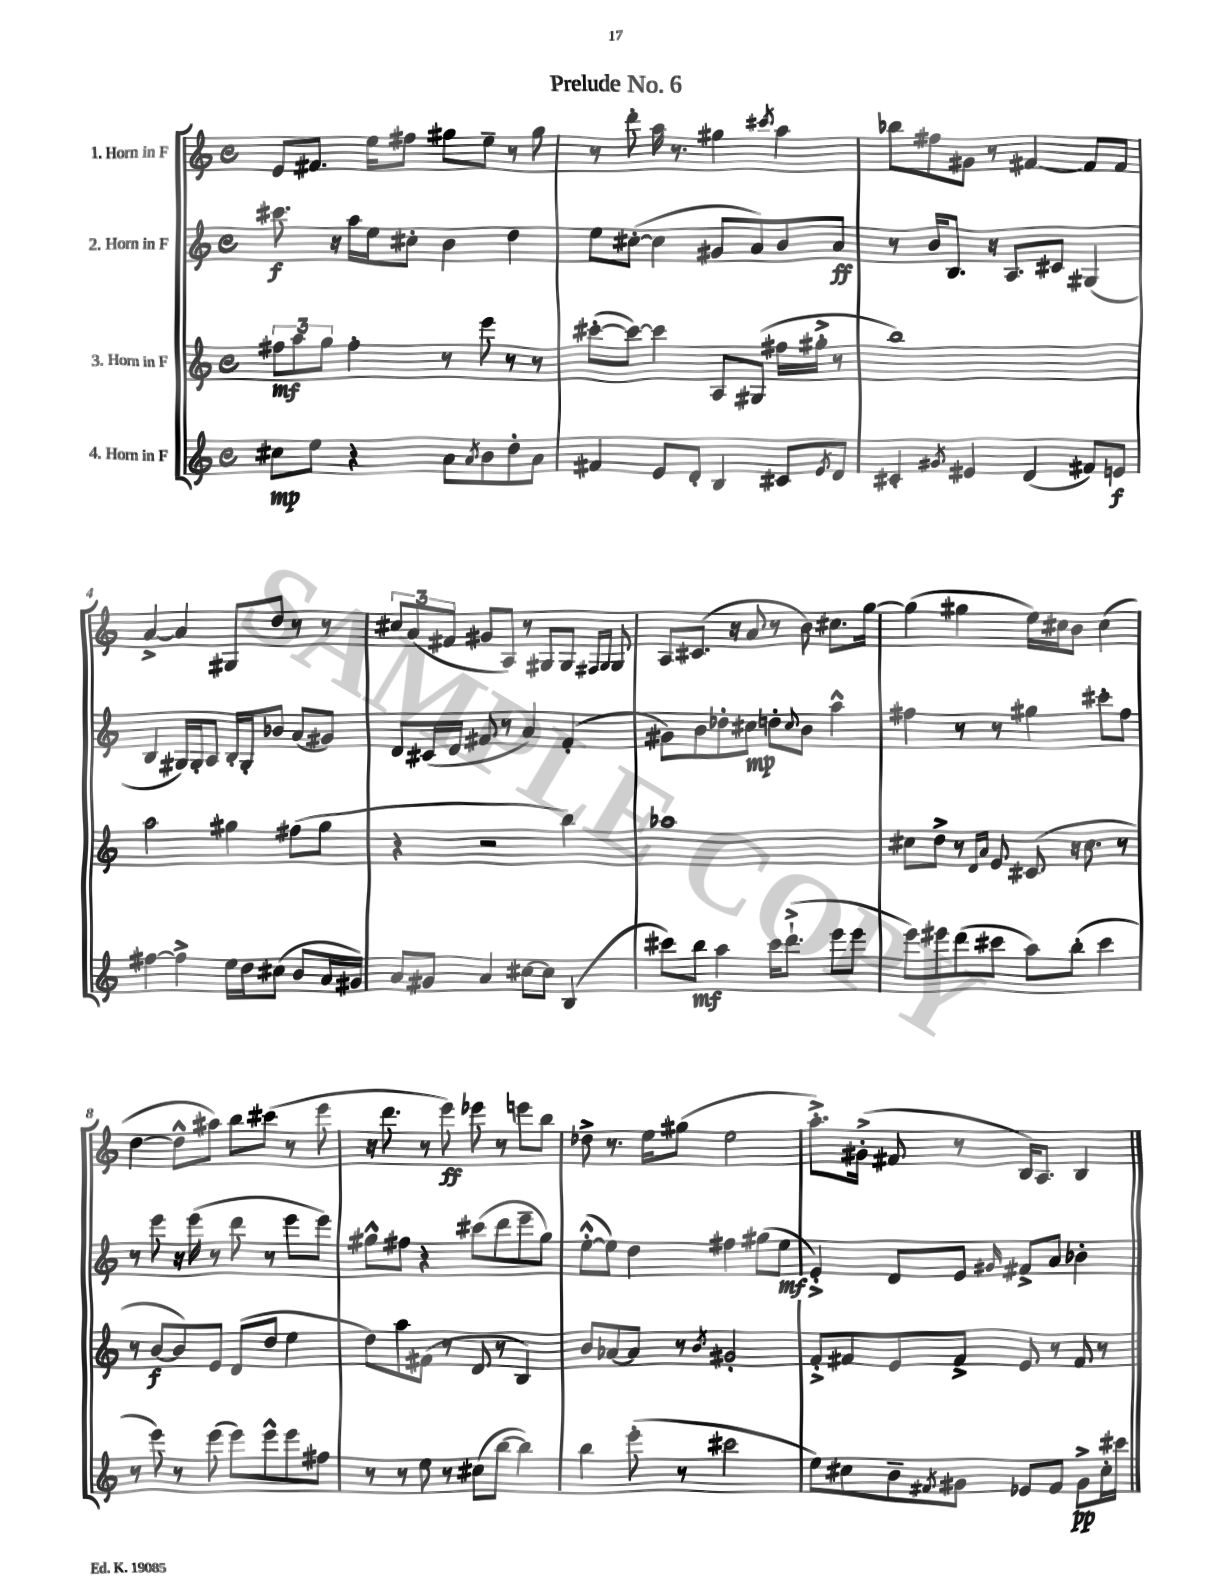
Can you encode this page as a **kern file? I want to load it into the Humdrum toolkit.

**kern	**kern	**kern	**kern
*staff4	*staff3	*staff2	*staff1
*clefG2	*clefG2	*clefG2	*clefG2
*k[]	*k[]	*k[]	*k[]
*M4/4	*M4/4	*M4/4	*M4/4
*met(c)	*met(c)	*met(c)	*met(c)
8cc#\L	12ff#\L	8.ccc#\	8e/L
.	12aa\	.	.
8ee\J	.	.	8.f#/J
.	12gg\J	.	.
.	.	16r	.
4r	4ff#'\	16aa\LL	.
.	.	16ee\J	16ee\LK
.	.	8cc#'\J	8ff#\J
8a\L	8r	4b\	8gg#\L
8qa/	.	.	.
8b\	8eee\	.	8ee~\J
8dd'\	8r	4dd\	8r
8a\J	8r	.	8gg#\
=	=	=	=
4f#/	([8ccc#'\L	8ee\L	8r
.	8ccc#\_J)	([8cc#'\J	8ddd'\
8e/L	4ccc#\]	4cc#\]	16aa\
.	.	.	8.r
8d'/J	.	.	.
4B/	8A/L	8g#/L	4gg#\
.	(8G#/J	8a/)	.
.	.	.	8qccc#/
8c#/L	16ff#\LL	8b/	4aa\
.	16gg#'^\JJ	.	.
8qe/	.	.	.
8d/J	8r	8a/J	.
=	=	=	=
4c#'/	1bb)	8r	8bb-\L
.	.	16b/LK	8ff#\
.	.	8.B/J	.
8qg#/	.	.	.
4e#/	.	.	8g#\J
.	.	16r	8r
.	.	8.A/L	.
(4d/	.	.	[4f#/
.	.	8c#/J	.
8f#/L)	.	(4G#/	8f#/]L
8e/J	.	.	8f#/J
=	=	=	=
[4ff#\	2aa\	4B/	[4a^/
4ff#^\]	.	16G#/LL)	4a/]
.	.	16G#'/J	.
.	.	8A/J	.
16ee\LL	4gg#\	16B'/LL	8G#/L
16dd\J	.	16G#'/J	.
(8cc#\J	.	8b-/J	8dd/J
8b/L	(8ff#\L	(8a/L	8r
16a/L	8gg#\J	8g#/J)	8r
16g#/JJ)	.	.	.
=	=	=	=
8a/L	4r	8d/L	12cc#/L
.	.	.	(12a/
8g#/J	.	(16c#/L	.
.	.	.	12f#/J
.	.	16d/JJ	.
4a/	2r	8f#/	8g#/L
.	.	8r	8A/J)
[8cc#\L	.	4a/)	8r
8cc#\]J	.	.	8G#/L
(4B/	4bb\)	(4f#'/	8G#/J
.	.	.	16qqF#/LL
.	.	.	16qqG#/JJ
.	.	.	8G#/
=	=	=	=
8ccc#\L)	1aa-	8g#\L)	8A/L
8bb\J	.	8b\	(8.c#/J
4aa\	.	8dd-'\	.
.	.	.	16r
.	.	8cc#\J	8a/
16ccc#\LK	.	8dd'\L	8r
(8.ddd`^\J	.	.	.
.	.	8qqcc#/	.
.	.	8b\J	8b\)
8eee\L	.	4aa^^\	8.cc#\L
8eee\J	.	.	.
.	.	.	[16gg\Jk
=	=	=	=
8eee\L)	8cc#\L	4ff#\	(4gg\]
8eee#\	8dd^\J	.	.
(8ddd\	8r	8r	4gg#\
.	16qqd/LL	.	.
.	16qqa/JJ	.	.
8ccc#\J	8e/	8r	.
8aa\L)	(8c#/	4gg#\	16ee\LL)
.	.	.	16cc#\J
(8bb'\J	16r	.	8b\J
.	8.cc#\	.	.
4ccc#\	.	8ccc#'\L	(4cc#\
.	8r	8ff#\J	.
=	=	=	=
8r	8r	8r	[4dd\
8eee\)	[8b/L	8eee\	.
8r	8b/])	16r	8dd^^\]L
.	.	(16eee\	.
(8eee\	8e/J	8r	8aa#\J)
8eee\L)	(8d/L	8ddd\	8bb\L
8eee^^\	8dd/J	8r	(8ccc#\J
8eee\	4ee\	8eee\L	8r
8ff#\J	.	8eee\J)	8eee\
=	=	=	=
8r	8dd\L)	8gg#^^\L	16r
.	.	.	8.ddd\
8r	8aa\	8ff#\J	.
8ee\	(8f#\J	4r	8r
8r	8r	.	8eee\)
(8cc#\L	8d/	(8ccc#\L	8eee-\
[8bb\J	8r	8ddd\	8r
4bb\])	4B/)	8eee~\	8eee\L
.	.	8gg#\J)	8bb\J
=	=	=	=
4bb\	8b/L	([8ee'^^\L	8dd-^\
.	[8a-/	8ee\]J)	8.r
(8eee'\	8a-/]J	4dd\	.
.	.	.	16ee\LK
8r	8r	.	(8gg#\J
.	8qb/	.	.
2ccc#\	2g#'/	4ff#\	2ee\
.	.	(8gg#\L	.
.	.	8ee\J	.
=	=	=	=
8ee\L)	8f'^/L	4e'^/)	8.aa'^\L)
8cc#\	8f#/	.	.
.	.	.	(16g#'^\Jk
8b~\	8e/	8d/L	8f#/
8qf#/	.	.	.
8g#\J	8f#^/J	8e/J	8r
.	.	16qqg#/	.
8e-/L	8e/	8f#^/L	16B/LK)
.	.	.	8.A/J
8f#/J	8r	8a/J	.
8g#^\L	8f#/	4b-'\	4B/
16cc#'\L	8r	.	.
16ccc#\JJ	.	.	.
==	==	==	==
*-	*-	*-	*-
